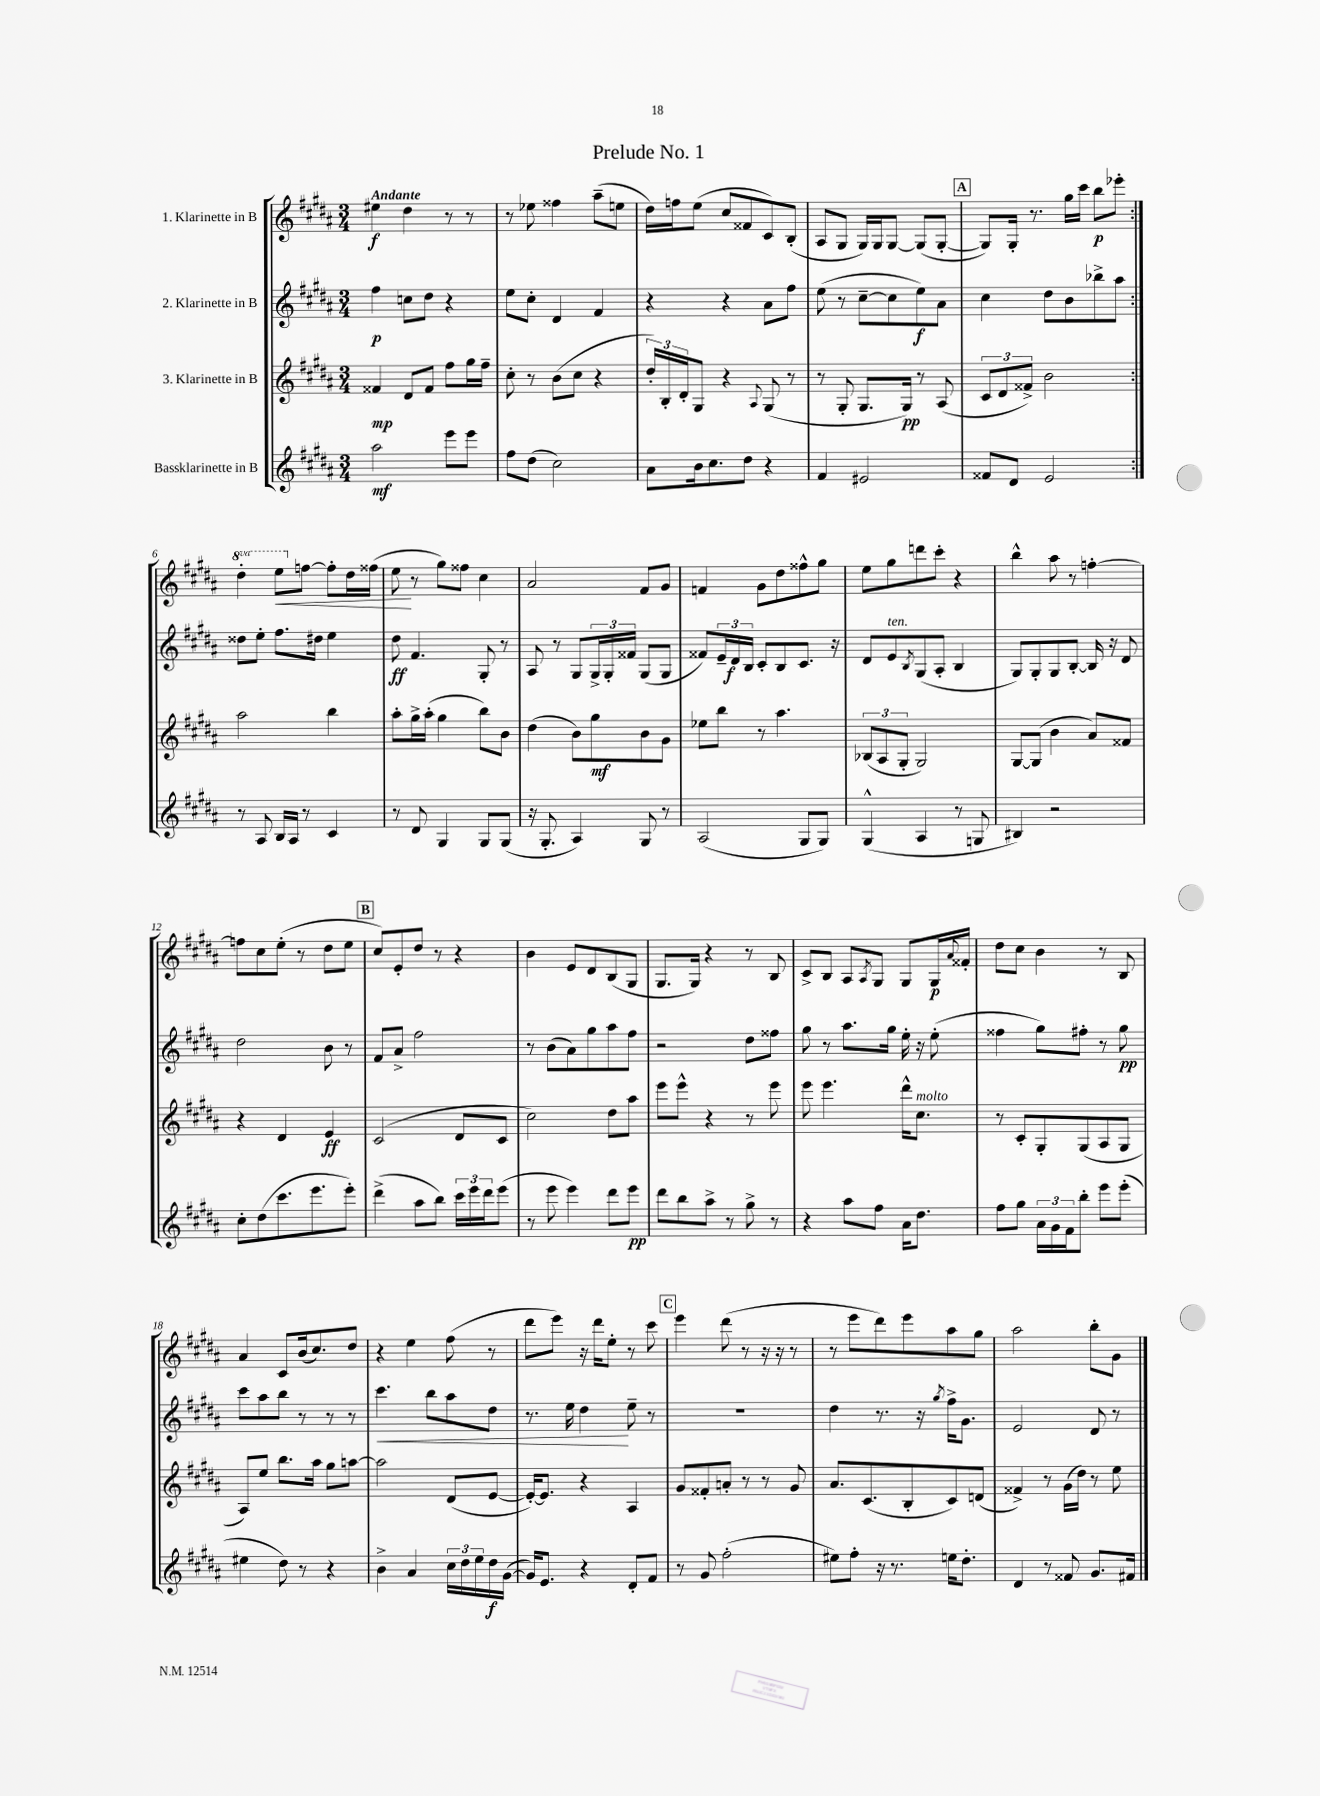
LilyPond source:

\header { title = "Prelude No. 1" }
<<
\new StaffGroup <<
\new Staff = "s0" \with { instrumentName = "1. Klarinette in B" } {
    \clef treble \key b \major \numericTimeSignature \time 3/4 \set Staff.ottavationMarkups = #ottavation-simple-ordinals \tempo "Andante"
    \repeat volta 2 { eis''4\f dis''4 r8 r8 |
    r8 ees''8 fisis''4 ais''8--( e''8 |
    dis''16) f''16 e''8( cis''8 fisis'8 cis'8) b8-.( |
    ais8 gis8 gis16) gis16 gis8~ gis8( gis8~-. |
    \mark \markup { \box "A" } gis8) gis16-. r8. gis''16 cis'''16 b''8\p ees'''8-. | }
    \ottava #1 dis'''4-. e'''8\< \ottava #0 f''8~ f''8-. dis''16 fisis''16( |
    e''8\! r8 gis''8) fisis''8 cis''4 |
    ais'2 fis'8 gis'8 |
    f'4 gis'8 dis''8 fisis''8-^ gis''8 |
    e''8 gis''8 d'''8 cis'''8-. r4 |
    b''4-^ ais''8 r8 f''4~-. |
    f''8 cis''8 e''8-.( r8 dis''8 e''8 |
    \mark \markup { \box "B" } cis''8) e'8-. dis''8 r8 r4 |
    b'4 e'8 dis'8 b8( gis8 |
    gis8. gis16) r4 r8 b8 |
    cis'8-> b8 ais8 \acciaccatura { ais8 } gis8 gis8 gis16\p \appoggiatura { ais'8 } fisis'16-. |
    dis''8 cis''8 b'4 r8 b8 |
    ais'4 cis'8 b'16( cis''8.) dis''8 |
    r4 e''4 fis''8( r8 |
    dis'''8 e'''8) r16 dis'''16 e''8-. r8 cis'''8 |
    \mark \markup { \box "C" } e'''4 dis'''8( r8 r16 r16 r8 |
    r8 e'''8 dis'''8) e'''8 ais''8 gis''8 |
    ais''2 b''8-. gis'8 \bar "|." |
}
\new Staff = "s1" \with { instrumentName = "2. Klarinette in B" } {
    \clef treble \key b \major \numericTimeSignature \time 3/4
    \repeat volta 2 { fis''4\p c''8 dis''8 r4 |
    e''8 cis''8-. dis'4 fis'4 |
    r4 r4 ais'8 fis''8 |
    e''8( r8 cis''8~-- cis''8 e''8\f) ais'8 |
    \mark \markup { \box "A" } cis''4 dis''8 b'8 bes''8-> ais''8 | }
    disis''8 e''8-. fis''8. dis''16 e''4 |
    dis''8\ff fis'4. gis8-. r8 |
    ais8 r8 gis8 \tuplet 3/2 { gis16-> gis16-. fisis'16 } gis8( gis8 |
    fisis'8) \tuplet 3/2 { e'16-- dis'16\f b16 } cis'8-. b8 cis'8. r16 |
    dis'8 e'8^\markup { \italic "ten." } \acciaccatura { b8 } gis8( ais8-. b4 |
    gis8) gis8-. gis8 b8~-. b16 r16 dis'8 |
    dis''2 b'8 r8 |
    \mark \markup { \box "B" } fis'8 ais'8-> fis''2 |
    r8 b'8( ais'8) gis''8 ais''8 fis''8 |
    r2 dis''8 fisis''8 |
    gis''8 r8 ais''8. gis''16 e''16-. r16 e''8-.( |
    fisis''4 gis''8) fis''8-. r8 gis''8\pp |
    cis'''8 ais''8 b''8 r8 r8 r8 |
    cis'''4.\< b''8 ais''8 dis''8 |
    r8. e''16 dis''4\! e''8-- r8 |
    \mark \markup { \box "C" } R2. |
    dis''4 r8. r16 \acciaccatura { gis''8 } fis''16-> gis'8. |
    e'2 dis'8 r8 \bar "|." |
}
\new Staff = "s2" \with { instrumentName = "3. Klarinette in B" } {
    \clef treble \key b \major \numericTimeSignature \time 3/4
    \repeat volta 2 { fisis'4\mp dis'8 fisis'8 fis''8 gis''16 fis''16-- |
    cis''8-. r8 b'8( cis''8 r4 |
    \tuplet 3/2 { dis''16-.) b16-. dis'16-. } gis8 r4 \appoggiatura { ais8 } gis8( r8 |
    r8 gis8-. gis8. gis16\pp) r8 ais8( |
    \mark \markup { \box "A" } \tuplet 3/2 { cis'8 dis'8 fisis'8->) } b'2 | }
    ais''2 b''4 |
    ais''8-. gis''16-> ais''16-.( gis''4 b''8) b'8 |
    dis''4( b'8) gis''8\mf b'8 gis'8 |
    ees''8 b''8 r8 ais''4. |
    \tuplet 3/2 { bes8( ais8 gis8-. } gis2) |
    gis8~ gis8( b'4 ais'8) fisis'8 |
    r4 dis'4 e'4\ff |
    \mark \markup { \box "B" } cis'2( dis'8 cis'8 |
    cis''2) dis''8 ais''8 |
    e'''8 e'''8-^ r4 r8 e'''8 |
    e'''8 e'''4. dis'''16-^ cis''8.^\markup { \italic "molto" } |
    r8 cis'8-. gis8-. gis8( ais8 gis8 |
    ais8) e''8 b''8. ais''16 gis''8 a''8~ |
    a''2 dis'8( e'8~ |
    e'16~-.) e'8. r4 ais4 |
    \mark \markup { \box "C" } gis'8 fisis'8-. a'8-. r8 r8 gis'8 |
    ais'8. cis'8.( b8-. cis'8) d'8( |
    fisis'4->) r8 gis'16( dis''16) r8 e''8 \bar "|." |
}
\new Staff = "s3" \with { instrumentName = "Bassklarinette in B" } {
    \clef treble \key b \major \numericTimeSignature \time 3/4
    \repeat volta 2 { ais''2\mf e'''8 e'''8 |
    fis''8 dis''8( cis''2) |
    ais'8 b'16 cis''8. dis''8 r4 |
    fis'4 eis'2 |
    \mark \markup { \box "A" } fisis'8 dis'8 e'2 | }
    r8 ais8 b16 ais16 r8 cis'4 |
    r8 dis'8 gis4 gis8 gis8( |
    r16 gis8.-. ais4) gis8 r8 |
    ais2( gis8 gis8) |
    gis4-^( ais4 r8 g8 |
    bis4) r2 |
    cis''8-. dis''8( cis'''8. e'''8. e'''8-.) |
    \mark \markup { \box "B" } dis'''4->( ais''8 b''8) \tuplet 3/2 { cis'''16 e'''16 dis'''16 } e'''8( |
    r8 e'''8 e'''4) dis'''8 e'''8\pp |
    dis'''8 b''8 ais''8-> r8 gis''8-> r8 |
    r4 ais''8 fis''8 ais'16 dis''8. |
    fis''8 gis''8 \tuplet 3/2 { ais'16 gis'16 fis'16 } b''8-. e'''8 e'''8-.( |
    eis''4 dis''8) r8 r4 |
    b'4-> ais'4 \tuplet 3/2 { cis''16 dis''16 e''16 } dis''16\f gis'16~( |
    gis'16) e'8. r4 dis'8-. fis'8 |
    \mark \markup { \box "C" } r8 gis'8 fis''2-.( |
    eis''8) fis''8-. r16 r8. e''16 dis''8.-. |
    dis'4 r8 fisis'8 gis'8. fis'16 \bar "|." |
}
>>
>>
